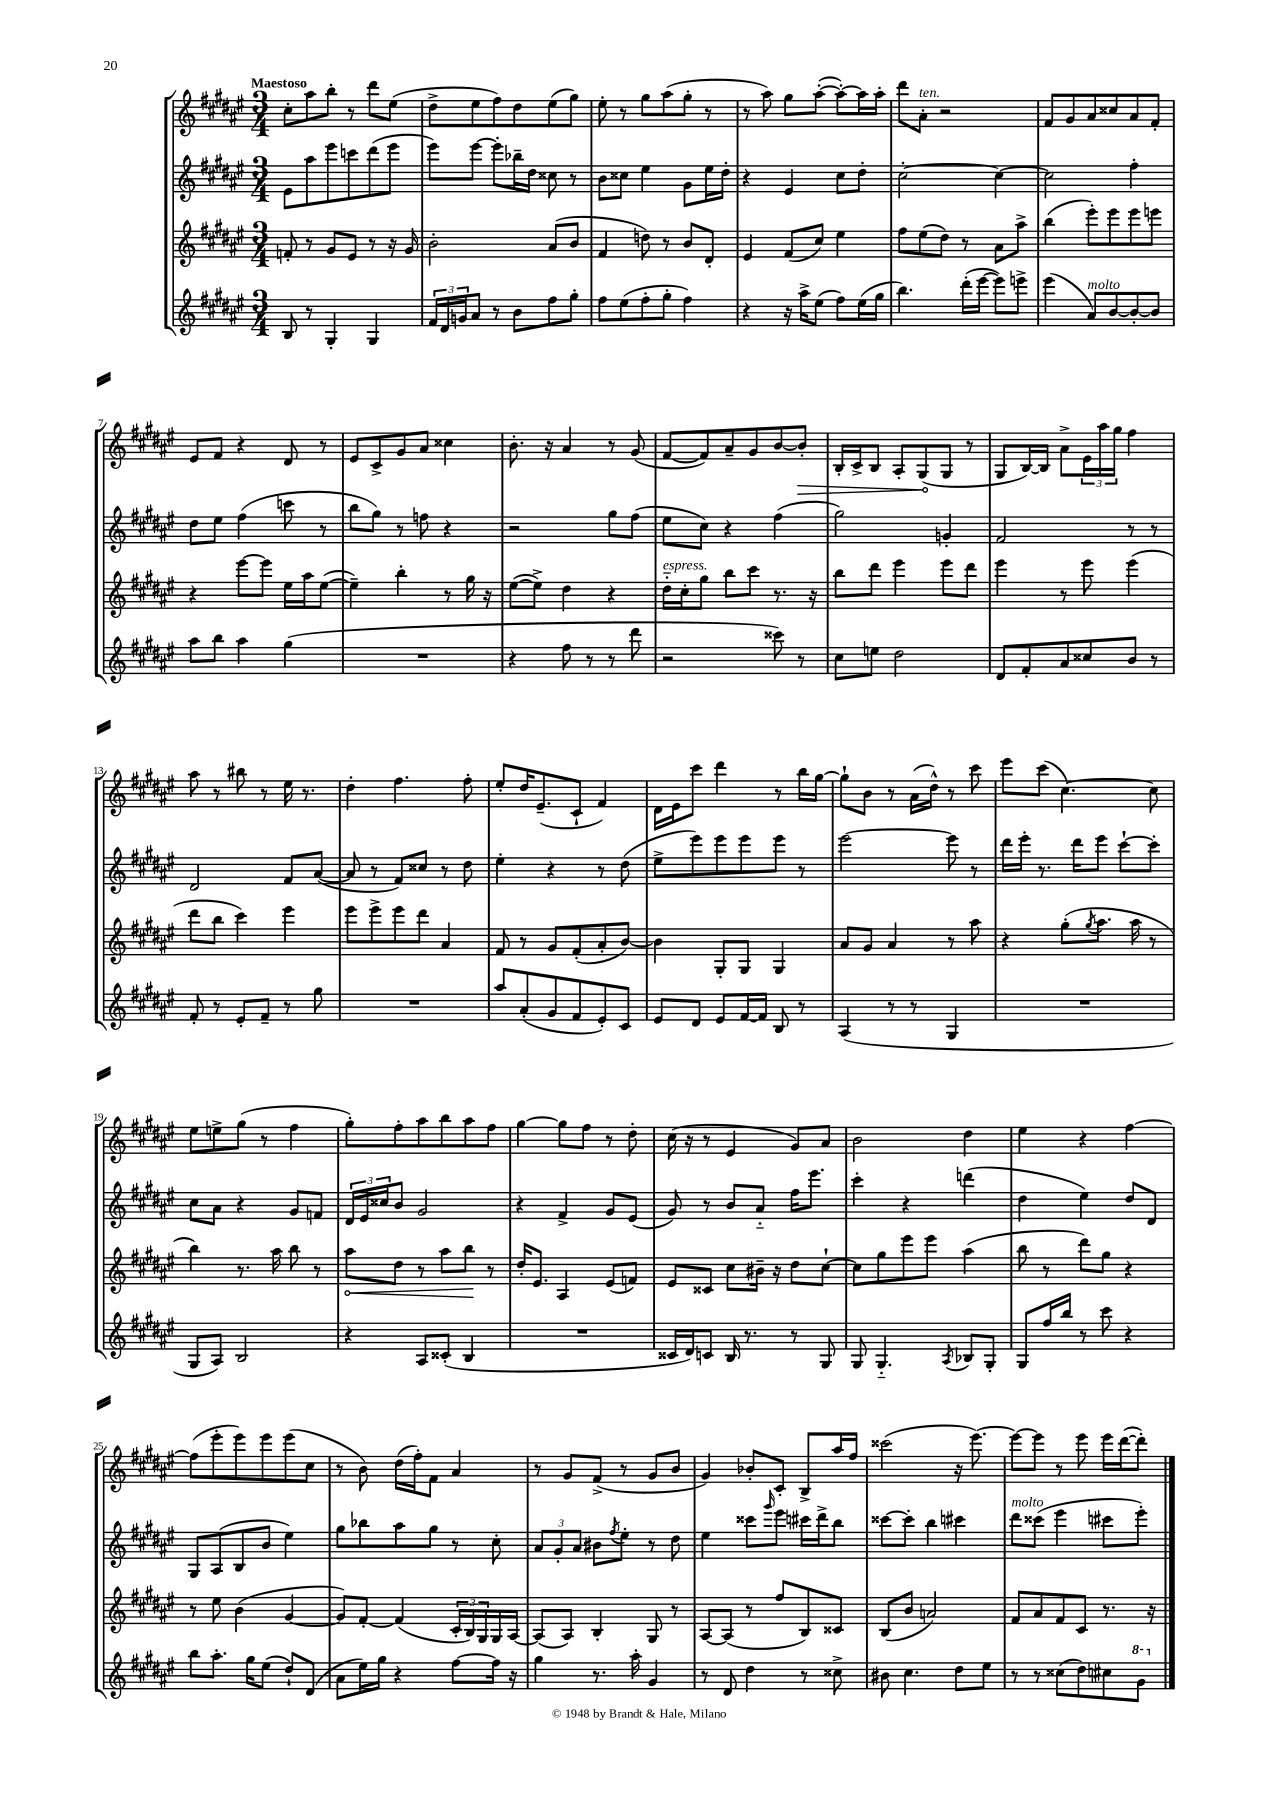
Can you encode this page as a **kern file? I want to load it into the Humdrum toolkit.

**kern	**kern	**dynam	**kern	**kern	**dynam
*part4	*part3	*part3	*part2	*part1	*part1
*staff4	*staff3	*staff3	*staff2	*staff1	*staff1
*clefG2	*clefG2	*	*clefG2	*clefG2	*
*k[f#c#g#d#a#e#]	*k[f#c#g#d#a#e#]	*	*k[f#c#g#d#a#e#]	*k[f#c#g#d#a#e#]	*
*M3/4	*M3/4	*	*M3/4	*M3/4	*
=1	=1	=1	=1	=1	=1
!	!	!	!	!LO:TX:a:B:t=Maestoso	!
8B/	8fn'/	.	8e#\L	8cc#'\L	.
8r	8r	.	8aa#\	8aa#\	.
4G#'/	8g#/L	.	8eee#\	8bb'\J	.
.	8e#/J	.	8cccn\	8r	.
4G#/	8r	.	(8ddd#\	8ddd#\L	.
.	16r	.	8eee#\J	(8ee#\J	.
.	16g#/	.	.	.	.
=2	=2	=2	=2	=2	=2
24f#/LL	2b'\	.	8eee#\L)	8dd#^\L	.
24d#/	.	.	.	.	.
24gn/J	.	.	.	.	.
8a#/J	.	.	[8eee#\J	8ee#\	.
8r	.	.	8eee#'\L]	8ff#\)	.
8b\L	.	.	16bb-X~\L	8dd#\	.
.	.	.	16dd#\JJ	.	.
8ff#\	(8a#/L	.	8cc##X\	(8ee#\	.
8gg#'\J	8b/J	.	8r	8gg#\J)	.
=3	=3	=3	=3	=3	=3
8ff#\L	4f#/	.	8b\L	8ee#'\	.
(8ee#\	.	.	8cc##X\J	8r	.
8ff#'\	8ddn\)	.	4ee#\	8gg#\L	.
8gg#'\J	8r	.	.	(8aa#\	.
4ff#\)	8b/L	.	8g#\L	8gg#'\J	.
.	8d#'/J	.	16ee#\L	8r	.
.	.	.	16dd#'\JJ	.	.
=4	=4	=4	=4	=4	=4
4r	4e#/	.	4r	8r	.
.	.	.	.	8aa#\)	.
16r	(8f#/L	.	4e#/	8gg#\L	.
16aa#^\KL	.	.	.	.	.
(8ee#\J	8cc#/J)	.	.	([8aa#'\J	.
8ff#\L)	4ee#\	.	8cc#\L	8aa#'\L_)	.
(16ee#\L	.	.	8dd#'\J	16aa#\L]	.
16gg#\JJ	.	.	.	16aa#'\JJ	.
=5	=5	=5	=5	=5	=5
4.bb\)	8ff#\L	.	[2cc#'\	8ddd#\L	.
!	!	!	!	!LO:TX:a:i:t=ten.	!
.	(8ee#\	.	.	8a#'\J	.
.	8dd#\J)	.	.	2r	.
(16ddd#'\LL	8r	.	.	.	.
[16eee#\JJ	.	.	.	.	.
8eee#\L])	8a#\L	.	4cc#\_	.	.
8eeen^\J	8aa#^\J	.	.	.	.
=6	=6	=6	=6	=6	=6
(4eee#\	(4bb\	.	2cc#\]	8f#/L	.
.	.	.	.	8g#/	.
!LO:TX:a:i:t=molto	!	!	!	!	!
8a#/L)	8eee#'\L)	.	.	8a#/	.
[8b/	8eee#\	.	.	8cc##X/	.
8b'/_	8eee#\	.	4ff#'\	8a#/	.
8b/J]	8eeen\J	.	.	8f#'/J	.
!!LO:LB:g=z
=7	=7	=7	=7	=7	=7
8aa#\L	4r	.	8dd#\L	8e#/L	.
8bb\J	.	.	8ee#\J	8f#/J	.
4aa#\	[8eee#\L	.	(4ff#\	4r	.
.	8eee#\J]	.	.	.	.
(4gg#\	16ee#\LL	.	8cccn\	8d#/	.
.	16aa#\J	.	.	.	.
.	([8ee#\J	.	8r	8r	.
=8	=8	=8	=8	=8	=8
2.r	4ee#~\])	.	8bb\L	8e#/L	.
.	.	.	8gg#\J)	8c#^/	.
.	4bb'\	.	8r	8g#/	.
.	.	.	8ffn\	8a#/J	.
.	8r	.	4r	4cc##X\	.
.	16gg#\	.	.	.	.
.	16r	.	.	.	.
=9	=9	=9	=9	=9	=9
4r	([8ee#\L	.	2r	8.b'\	.
.	8ee#^\J])	.	.	.	.
.	.	.	.	16r	.
8ff#\	4dd#\	.	.	4a#/	.
8r	.	.	.	.	.
8r	4r	.	8gg#\L	8r	.
8ddd#\	.	.	(8ff#\J	(8g#/	.
=10	=10	=10	=10	=10	=10
!	!LO:TX:a:i:t=espress.	!	!	!	!
2r	16dd#\LL	.	8ee#\L	[8f#/L	.
.	16cc#'\J	.	.	.	.
.	8gg#\J	.	8cc#\J)	8f#/])	.
.	8bb\L	.	4r	8a#~/	.
.	8ccc#\J	.	.	8g#/	.
8ccc##X\)	8.r	.	(4ff#\	[8b/	.
!	!	!	!	!	!LO:HP:b
8r	.	.	.	8b'/J]	>
.	16r	.	.	.	.
=11	=11	=11	=11	=11	=11
8cc#\L	8bb\L	.	2gg#\)	16B'/LL	.
.	.	.	.	16c#^/J	.
8een\J	8ddd#\J	.	.	8B/J	.
2dd#\	4eee#\	.	.	8A#'/L	.
.	.	.	.	(8G#/	.
.	8eee#\L	.	4gn'/	8G#/J	]
.	8ddd#\J	.	.	8r	.
=12	=12	=12	=12	=12	=12
8d#/L	4eee#\	.	2f#/	8G#/L	.
8f#'/	.	.	.	[16B/L)	.
.	.	.	.	16B/JJ]	.
8a#/	8r	.	.	8a#^\L	.
8cc##X/	8eee#\	.	.	24e#\L	.
.	.	.	.	24aa#\	.
.	.	.	.	24gg#\JJ	.
8b/J	(4eee#\	.	8r	4ff#\	.
8r	.	.	8r	.	.
!!LO:LB:g=z
=13	=13	=13	=13	=13	=13
8f#'/	8ddd#\L	.	2d#/	8aa#\	.
8r	8bb\J	.	.	8r	.
8e#'/L	4ccc#\)	.	.	8bb#X\	.
8f#~/J	.	.	.	8r	.
8r	4eee#\	.	8f#/L	16ee#\	.
.	.	.	.	8.r	.
8gg#\	.	.	([8a#/J	.	.
=14	=14	=14	=14	=14	=14
2.r	8eee#\L	.	8a#/]	4dd#'\	.
.	8eee#^\	.	8r	.	.
.	8eee#\	.	8f#/L)	4.ff#\	.
.	8ddd#\J	.	8cc##X/J	.	.
.	4a#/	.	8r	.	.
.	.	.	8dd#\	8ff#'\	.
=15	=15	=15	=15	=15	=15
8aa#/L	8f#/	.	4ee#'\	8ee#'/L	.
(8a#'/	8r	.	.	16dd#/K	.
.	.	.	.	(8.e#~/	.
8g#/	8g#/L	.	4r	.	.
8f#/	(8f#'/	.	.	8c#`/J	.
8e#'/)	8a#'/	.	8r	4f#/)	.
8c#/J	[8b/J)	.	(8dd#\	.	.
=16	=16	=16	=16	=16	=16
8e#/L	4b\]	.	8ee#^\L	16d#\LL	.
.	.	.	.	16e#\J	.
8d#/J	.	.	8eee#\)	8ccc#\J	.
8e#/L	8G#'/L	.	8eee#\	4ddd#\	.
[16f#/L	8G#/J	.	8eee#\	.	.
16f#/JJ]	.	.	.	.	.
8B/	4G#/	.	8eee#\J	8r	.
8r	.	.	8r	16bb\LL	.
.	.	.	.	[16gg#\JJ	.
=17	=17	=17	=17	=17	=17
(4A#/	8a#/L	.	[2eee#\	8gg#`\L]	.
.	8g#/J	.	.	8b\J	.
8r	4a#/	.	.	8r	.
8r	.	.	.	(16a#\LL	.
.	.	.	.	16dd#^^\JJ)	.
4G#/	8r	.	8eee#\]	8r	.
.	8aa#\	.	8r	8ccc#\	.
=18	=18	=18	=18	=18	=18
2.r	4r	.	16ddd#\LL	8eee#\L	.
.	.	.	16eee#'\JJ	.	.
.	.	.	8.r	(8ccc#\J	.
.	(8gg#'\L	.	.	[4.cc#\)	.
.	.	.	16ddd#\KL	.	.
.	8qgg#/	.	.	.	.
.	8.aa#\J	.	8eee#\J	.	.
.	.	.	[8ccc#`\L	.	.
.	16aa#\	.	.	.	.
.	8r	.	8ccc#'\J]	8cc#\]	.
!!LO:LB:g=z
=19	=19	=19	=19	=19	=19
8G#/L	4bb\)	.	8cc#\L	8ee#\L	.
8A#/J)	.	.	8a#\J	8een^\	.
2B/	8.r	.	4r	(8gg#\J	.
.	.	.	.	8r	.
.	16aa#\	.	.	.	.
.	8bb\	.	8g#/L	4ff#\	.
.	8r	.	8fn/J	.	.
=20	=20	=20	=20	=20	=20
!	!	!LO:HP:b	!	!	!
4r	8aa#\L	<	24d#/LL	8gg#'\L)	.
.	.	.	24e#/	.	.
.	.	.	24cc##X/J	.	.
.	8dd#\J	.	8b/J	8ff#'\	.
8A#/L	8r	.	2g#/	8aa#\	.
(8c##X'/J	8aa#\L	.	.	8bb\	.
4B/	8bb\J	.	.	8aa#\	.
.	8r	[	.	8ff#\J	.
=21	=21	=21	=21	=21	=21
2.r	16dd#'/KL	.	4r	[4gg#\	.
.	8.e#/J	.	.	.	.
.	4A#/	.	4f#^/	8gg#\L]	.
.	.	.	.	8ff#\J	.
.	(8e#/L	.	8g#/L	8r	.
.	8fn/J)	.	(8e#/J	8dd#'\	.
=22	=22	=22	=22	=22	=22
16c##X/LL	8e#/L	.	8g#/)	(16cc#\	.
16d#/J)	.	.	.	16r	.
8cn/J	8c##X/J	.	8r	8r	.
16B/	8cc#\L	.	8b/L	4e#/	.
8.r	.	.	.	.	.
.	16b#X~\Jk	.	8a#/J	.	.
.	16r	.	.	.	.
8r	8dd#\L	.	16ff#\KL	8g#/L)	.
.	.	.	8.eee#\J	.	.
8G#/	[8cc#`\J	.	.	8a#/J	.
=23	=23	=23	=23	=23	=23
8G#/	8cc#\L]	.	4ccc#'\	2b\	.
4.G#/	8gg#\	.	.	.	.
.	8eee#\	.	4r	.	.
.	8eee#\J	.	.	.	.
8qA#/	.	.	.	.	.
8B-X/L	(4aa#\	.	(4dddn\	4dd#\	.
8G#'/J	.	.	.	.	.
=24	=24	=24	=24	=24	=24
8G#/L	8bb\	.	4dd#\	4ee#\	.
16ff#/L	8r	.	.	.	.
16bb/JJ	.	.	.	.	.
8r	8ddd#\L)	.	4ee#\)	4r	.
8ccc#\	8gg#\J	.	.	.	.
4r	4r	.	8dd#/L	[4ff#\	.
.	.	.	8d#/J	.	.
!!LO:LB:g=z
=25	=25	=25	=25	=25	=25
8bb\L	8r	.	8G#/L	(8ff#\L]	.
8.aa#'\J	8ee#\	.	(8A#/	8eee#'\	.
.	(4b\	.	8B/	8eee#\)	.
16gg#\KL	.	.	.	.	.
(8ee#\J	.	.	8b/J	8eee#\	.
8dd#`/L)	[4g#/	.	4ee#\)	(8eee#\	.
(8d#/J	.	.	.	8cc#\J	.
=26	=26	=26	=26	=26	=26
8a#\L	8g#/L])	.	8gg#\L	8r	.
16ee#\L)	[8f#'/J	.	8bb-X\	8b\)	.
16gg#\JJ	.	.	.	.	.
4r	(4f#/]	.	8aa#\	(16dd#\LL	.
.	.	.	.	16ff#'\J)	.
.	.	.	8gg#\J	8f#\J	.
[8ff#\L	24c#'/LL	.	8r	4a#/	.
.	24B/)	.	.	.	.
.	24G#/	.	.	.	.
16ff#\Jk]	16G#/	.	8cc#'\	.	.
16r	[16A#/JJ	.	.	.	.
=27	=27	=27	=27	=27	=27
4gg#\	(8A#/L]	.	12a#/L	8r	.
.	.	.	12g#'/	.	.
.	8A#/J)	.	.	8g#/L	.
.	.	.	12a#/J	.	.
8.r	4B'/	.	8b#X\L	(8f#^/J	.
.	.	.	8qff#/	.	.
.	.	.	8ee#'\J	8r	.
16aa#'\	.	.	.	.	.
4g#/	8G#/	.	8r	8g#/L	.
.	8r	.	8dd#\	8b/J	.
=28	=28	=28	=28	=28	=28
8r	[8A#/L	.	4ee#\	4g#/)	.
8d#/	(8A#/J]	.	.	.	.
4dd#\	8r	.	8ccc##X\L	8b-X'/L	.
.	.	.	16qqggg#/	.	.
.	8ff#/L	.	8eee#\J	8c#'/J	.
8r	8B/)	.	16ccc#X\LL	8B^/L	.
.	.	.	16ddd#^\J	.	.
8cc##X^\	8c##X/J	.	8bb\J	16aa#/L	.
.	.	.	.	16ff#/JJ	.
=29	=29	=29	=29	=29	=29
8b#X\	(8B/L	.	[8ccc##X\L	(2ccc##X\	.
4.cc#\	8b/J	.	8ccc##'\J]	.	.
.	2an/)	.	4bb\	.	.
8dd#\L	.	.	4ccc#X\	16r	.
.	.	.	.	[8.eee#\)	.
8ee#\J	.	.	.	.	.
=30	=30	=30	=30	=30	=30
!	!	!	!LO:TX:a:i:t=molto	!	!
8r	8f#/L	.	8ddd#\L	8eee#\L_	.
8r	8a#/	.	(8ccc##X\J	8eee#\J]	.
(8cc##X\L	8f#/	.	4eee#\	8r	.
8dd#\)	8c#/J	.	.	8eee#\	.
8cc#X\	8.r	.	8ccc#X\L	16eee#\LL	.
.	.	.	.	([16ddd#\J	.
*8va	*	*	*	*	*
8gg#\J	.	.	8eee#'\J)	8ddd#'\J])	.
.	16r	.	.	.	.
*X8va	*	*	*	*	*
==	==	==	==	==	==
*-	*-	*-	*-	*-	*-
